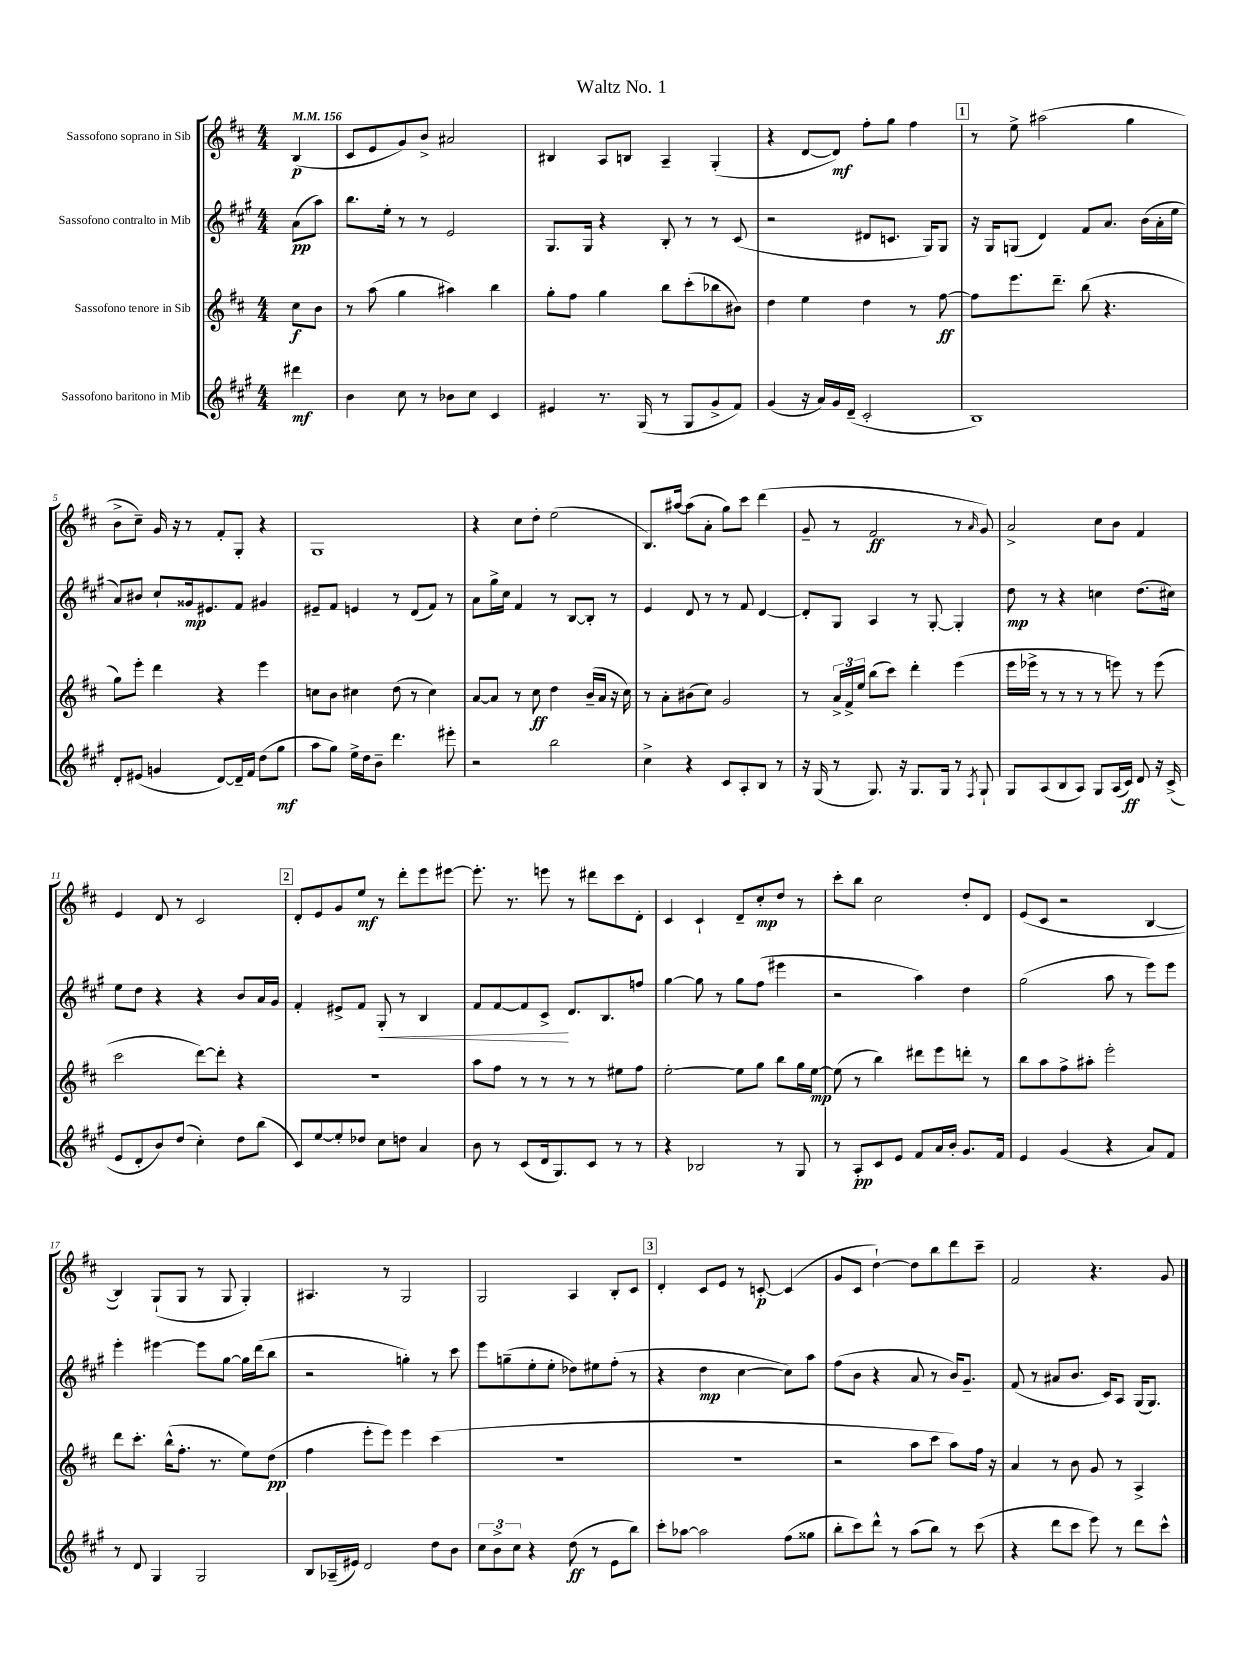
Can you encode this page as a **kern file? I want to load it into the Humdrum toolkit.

**kern	**kern	**kern	**kern
*staff4	*staff3	*staff2	*staff1
*clefG2	*clefG2	*clefG2	*clefG2
*k[f#c#g#]	*k[f#c#]	*k[f#c#g#]	*k[f#c#]
*M4/4	*M4/4	*M4/4	*M4/4
*MM156	*MM156	*MM156	*MM156
4ddd#\	8cc#\L	(8a\L	(4B/
.	8b\J	8aa\J)	.
=	=	=	=
4b\	8r	8.bb\L	8c#/L
.	(8aa\	.	8e/
.	.	16ee'\Jk	.
8cc#\	4gg\	8r	8g/)
8r	.	8r	8b^/J
8b-\L	4aa#\)	2e/	2a#/
8cc#\J	.	.	.
4c#/	4bb\	.	.
=	=	=	=
4e#/	8gg'\L	8.G#/L	4B#/
.	8ff#\J	.	.
.	.	16G#/Jk	.
8.r	4gg\	4r	8A/L
.	.	.	8B/J
(16G#/	.	.	.
8r	8bb\L	8B'/	4A~/
8G#/L	(8ccc#'\	8r	.
8g#^/	8bb-\	8r	(4G'/
8f#/J)	8b#\J)	(8c#/	.
=	=	=	=
(4g#/	4dd\	2r	4r
16r	4ee\	.	[8d/L
16a/LL)	.	.	.
16g#/	.	.	8d/]J)
(16d~/JJ	.	.	.
2c#'/	4dd\	8d#/L	8ff#'\L
.	.	8.c/J	8gg\J
.	8r	.	4ff#\
.	.	16G#/LK)	.
.	[8ff#\	8G#/J	.
=	=	=	=
1B)	8ff#\]L	16r	8r
.	.	16G#/LK	.
.	8.eee\	(8G/J	8ee^\
.	.	4d/)	(2aa#\
.	8.ddd~\J	.	.
.	(8bb\	8f#/L	.
.	4.r	8.a/J	.
.	.	.	4gg\
.	.	(16b\LL	.
.	.	16a'\	.
.	.	16ee\JJ	.
=	=	=	=
8d'/L	8gg\L)	8a/L)	8b^\L
(8e#/J	8eee'\J	8b#/J	8cc#~\J)
4g/	4ddd\	8cc#`/L	16g/
.	.	.	16r
.	.	16g##/k	8r
.	.	8.e#/	.
[8d/L)	4r	.	8f#'/L
16d~/]L	.	8f#/J	8G'/J
16f#/JJ	.	.	.
(8dd\L	4eee\	4g#/	4r
8gg#\J	.	.	.
=	=	=	=
8aa\L	8cc\L	8e#~/L	1G
8gg#\J)	8b\J	8f#/J	.
16ee^\LL	4cc#\	4e/	.
16dd\J	.	.	.
8b~\J	.	.	.
4.ddd\	(8dd\	8r	.
.	8r	(8d/L	.
.	4cc#\)	8f#/J)	.
8eee#'\	.	8r	.
=	=	=	=
2r	[8a/L	8a\L	4r
.	8a/]J	16gg#^\L	.
.	.	16cc#\JJ	.
.	8r	4f#/	8cc#\L
.	8cc#\	.	8dd'\J
2bb\	4dd\	8r	(2ee\
.	.	[8B/L	.
.	(16b~/LL	8B'/]J	.
.	16a/JJ	.	.
.	16r	8r	.
.	16cc#\)	.	.
=	=	=	=
4cc#^\	8r	4e/	8.B/L)
.	8a'\L	.	.
.	.	.	[16aa#/Jk
4r	(8b#\	8d/	(8aa#\]L
.	8cc#\J)	8r	8a'\J
8c#/L	2g/	8r	8gg\L)
8A'/	.	8f#/	8ccc#\J
8B/J	.	[4d/	(4ddd\
8r	.	.	.
=	=	=	=
16r	8r	8d'/]L	8g~/
(16G#/	.	.	.
8r	24a^/LL	8G#/J	8r
.	24f#^/	.	.
.	24ee/JJ	.	.
8.G#/)	(8bb\L	4A/	2f#/
.	8ccc#\J)	.	.
16r	.	.	.
8.G#/L	4ddd'\	8r	.
.	.	[8G#'/	.
16G#/Jk	.	.	.
8r	(4eee\	4G#'/]	8r
8qF#/	.	.	16qqa/
8G#`/	.	.	8g/)
=	=	=	=
8G#/L	16eee\LL	8dd\	2a^/
.	16eee-^\JJ	.	.
(8A/	8r	8r	.
8B/	8r	4r	.
8A/J)	8r	.	.
8G#/L	8r	4cc\	8cc#\L
(16A/L	8eee\)	.	8b\J
16c#/JJ)	.	.	.
8d/	8r	(8.dd\L	4f#/
16r	(8eee\	.	.
(16c#^/	.	16cc#\Jk)	.
=	=	=	=
8e/L	2ccc#\	8ee\L	4e/
8d'/	.	8dd\J	.
8b/)	.	4r	8d/
(8dd/J	.	.	8r
4cc#'\)	[8ddd\L)	4r	2c#/
.	8ddd'\]J	.	.
8dd\L	4r	8b/L	.
(8bb\J	.	16a/L	.
.	.	16g#/JJ	.
=	=	=	=
8c#/L)	1r	4f#'/	8d'/L
[8ee/	.	.	8e/
8ee'/]	.	8e#^/L	8g/
8dd-/J	.	8f#/J	8ee/J
8cc#\L	.	8G#'/	8r
8dd\J	.	8r	8ddd'\L
4a/	.	4B/	8eee\
.	.	.	[8eee#\J
=	=	=	=
8b\	8aa\L	8f#/L	8.eee#'\]
8r	8ff#\J	[8f#/	.
.	.	.	8.r
(8c#/L	8r	8f#/]	.
16d/k	8r	8c#^/J	8eee\
8.G#/)	.	.	.
.	8r	8.d/L	8r
8c#/J	8r	.	8ddd#\L
.	.	8.B/	.
8r	8ee#\L	.	8ccc#\
8r	8ff#\J	8ff/J	8d'\J
=	=	=	=
4r	[2ee'\	[4gg#\	4c#/
2B-/	.	8gg#\]	4c#`/
.	.	8r	.
.	8ee\]L	8gg#\L	8d~/L
.	8gg\J	(8ff#\J	8cc#'/
8r	8bb\L	4eee#\	8dd/J
8G#/	16gg\L	.	8r
.	[16ee\JJ	.	.
=	=	=	=
8r	(8ee\]	2r	8ccc#'\L
8A'/L	8r	.	8bb\J
8c#/	4bb\)	.	2cc#\
8e/J	.	.	.
8f#/L	8ddd#\L	4aa\)	.
16a/L	8eee\	.	.
16b'/JJ	.	.	.
8.g#/L	8ddd'\J	4dd\	8dd'/L
.	8r	.	8d/J
16f#/Jk	.	.	.
=	=	=	=
4e/	8bb\L	(2gg#\	(8e/L
.	8aa\	.	8c#/J
(4g#/	8ff#^\	.	2r
.	8aa#'\J	.	.
4r	2eee'\	8aa\	.
.	.	8r	.
8a/L)	.	8eee\L)	[4B/
8f#/J	.	8eee\J	.
=	=	=	=
8r	8ddd\L	4eee'\	4B/])
8d/	8.ccc#'\J	.	.
4G#/	.	[4eee#\	(8G`/L
.	(16bb^^\LK	.	.
.	8.ff#'\J	.	8G/J
2G#/	.	8eee#\]L	8r
.	8.r	.	.
.	.	[8gg#\J	8G/
.	8ee\L)	16gg#\]LL	4G'/)
.	.	(16ddd\J	.
.	(8dd\J	8bb\J	.
=	=	=	=
8B/L	4ff#\	2r	4.A#/
(16A-~/L	.	.	.
16e#/JJ)	.	.	.
2d/	8eee'\L	.	.
.	8eee\J)	.	8r
.	4eee\	4gg'\)	2G/
8dd\L	(4ccc#\	8r	.
8b\J	.	8ccc#\	.
=	=	=	=
12cc#\L	1r	8eee\L	2G/
12b^\	.	.	.
.	.	(8gg~\	.
12cc#\J	.	.	.
4r	.	8ee'\	.
.	.	8ee'\J	.
(8dd\	.	8dd-\L)	4A/
8r	.	8ee#\	.
8e\L	.	(8ff#'\J	8B'/L
8bb\J)	.	8r	8c#/J
=	=	=	=
8ccc#'\L	1r	4r	4d'/
[8aa-\J	.	.	.
2aa-\]	.	4dd\	8c#/L
.	.	.	8e/J
.	.	[4cc#\	8r
.	.	.	[8c'/
(8ff#\L	.	8cc#\]L)	(4c/]
8gg##\J	.	8aa\J	.
=	=	=	=
8bb'\L	2r	(8ff#\L	8g/L
8ccc#\)	.	8b\J	8c#/J
8ddd^^\J	.	4r	[4dd`\)
8r	.	.	.
(8aa\L	8aa\L	8a/	8dd\]L
8bb\J)	8ccc#\J	8r	8bb\
8r	8aa\L)	16b/LK)	8ddd\
.	.	8.g#~/J	.
(8ccc#\	16ff#\Jk	.	8ccc#~\J
.	16r	.	.
=	=	=	=
4r	4a/	(8f#/	2f#/
.	.	8r	.
8ddd\L	8r	8a#/L	.
8ccc#\J	8b\	8.b/J	.
8eee\)	8g/	.	4.r
.	.	16c#/LK)	.
8r	8r	8A/J	.
8ddd\L	4A^/	(16G#/LK	.
.	.	8.G#/J)	.
8ccc#^^\J	.	.	8g/
==	==	==	==
*-	*-	*-	*-
